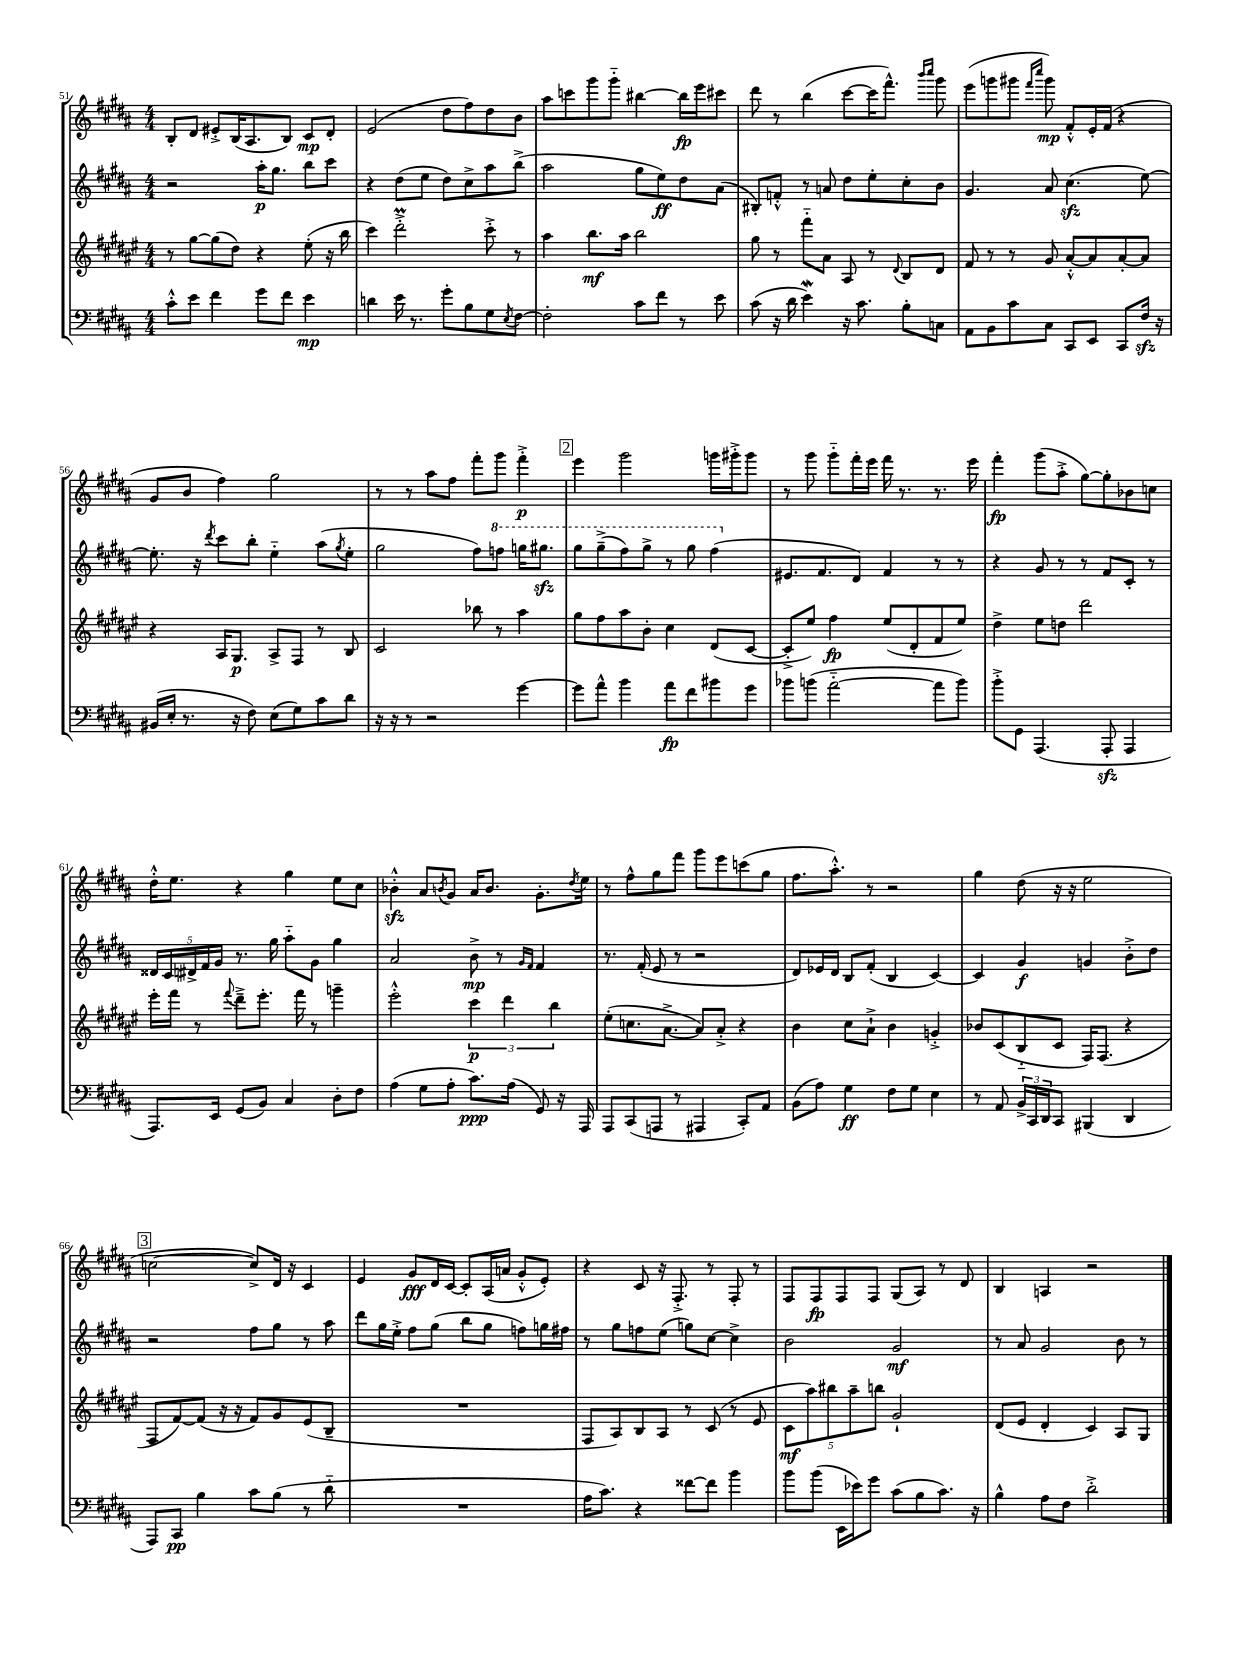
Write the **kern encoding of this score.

**kern	**kern	**kern	**kern
*staff4	*staff3	*staff2	*staff1
*clefF4	*clefG2	*clefG2	*clefG2
*k[f#c#g#d#a#]	*k[f#c#g#d#a#e#]	*k[f#c#g#d#a#]	*k[f#c#g#d#a#]
*M4/4	*M4/4	*M4/4	*M4/4
8c#'^^	8r	2r	8B'
8e	[8gg#	.	8d#
4f#	(8gg#]	.	8e#'^
.	8dd#)	.	(16B
.	.	.	8.A#
8g#	4r	16aa#'	.
.	.	8.gg#	.
8f#	.	.	8B)
4e	(8ee#'	8bb	8c#
.	16r	8ccc#	8d#'
.	16bb	.	.
=	=	=	=
4d	4ccc#)	4r	(2e
16e	2ddd#'^	(8dd#	.
8.r	.	.	.
.	.	8ee	.
8g#'	.	8dd#)	8dd#
8B	.	8cc#^	8ff#)
8G#	8ccc#'^	8aa#	8dd#
8qE	.	.	.
[8F#	8r	(8bb^	8b
=	=	=	=
2F#']	4aa#	2aa#	8aa#
.	.	.	8ccc
.	8.bb	.	8ggg#
.	.	.	8ggg#'~
.	16aa#	.	.
8c#	2bb	8gg#	[4bb#
8f#	.	8ee)	.
8r	.	8dd#	16bb#]
.	.	.	16eee
8e	.	(8a#	8ccc#
=	=	=	=
(8c#	8gg#	8B#')	8ddd#
16r	8r	8f'^^	8r
16d#	.	.	.
4e)	8fff#'~	8r	(4bb
.	8a#	8a	.
16r	8A#	8dd#	[8ccc#
8.c#	.	.	.
.	8r	8ee'	16ccc#]
.	.	.	8.fff#^^)
.	8qqd#	.	.
8B'	8B	8cc#'	.
.	.	.	16qqbbb
.	.	.	16qqcccc#
8C	8d#	8b	8ggg#
=	=	=	=
8AA#	8f#	4.g#	(8eee
8BB	8r	.	8ggg
8c#	8r	.	8ggg#
.	.	.	16qqfff#
.	.	.	16qqcccc#
8C#	8g#	8a#	8ggg#)
8CC#	[8a#'^^	(4.cc#	8f#'^^
8EE	8a#]	.	16e'
.	.	.	(16f#
8CC#	[8a#'	.	4r
16F#	8a#]	[8ee)	.
16r	.	.	.
=	=	=	=
(16BB#	4r	8.ee']	8g#
16E'	.	.	.
8.r	.	.	8b
.	.	16r	.
.	.	8qddd#	.
.	16A#	8ccc#	4ff#)
16r	8.G#	.	.
8F#)	.	8bb'	.
(8E	8A#^	4ee'~	2gg#
8G#)	8F#	.	.
8c#	8r	(8aa#	.
.	.	8qgg#	.
8d#	8B	8ee'	.
=	=	=	=
16r	2c#	2gg#	8r
16r	.	.	.
8r	.	.	8r
2r	.	.	8aa#
.	.	.	8ff#
.	8bb-	8ff#)	8fff#'
.	8r	8fff	8ggg#
[4g#	4aa#	16ggg	4fff#'^
.	.	8.ggg#	.
=	=	=	=
8g#]	8gg#	8ggg#	4eee
8a#^^	8ff#	(8ggg#~^	.
4b	8aa#	8fff#)	2ggg#
.	8b'	8ggg#^	.
8a#	4cc#	8r	.
8f#	.	8ggg#	.
8b#	(8d#	(4fff#	16ggg
.	.	.	16ggg#'^
8g#	[8c#	.	8ggg#
=	=	=	=
8b-	8c#'^]	8.e#	8r
(8b	8ee#)	.	8ggg#
.	.	8.f#	.
[2a#'~	4ff#	.	8ggg#'~
.	.	8d#)	16fff#'
.	.	.	16eee
.	(8ee#	4f#	16fff#
.	.	.	8.r
.	8d#'	.	.
8a#]	8f#	8r	8.r
8b)	8ee#)	8r	.
.	.	.	16eee
=	=	=	=
8b'^	4dd#^	4r	4fff#'
8GG#	.	.	.
(4.AAA#	8ee#	8g#	(8ggg#
.	8dd	8r	8aa#'^
.	2ddd#	8r	[8gg#)
8AAA#'	.	8f#	8gg#']
4AAA#	.	8c#'	8b-
.	.	8r	8cc
=	=	=	=
8.AAA#)	16eee#'	20d##	16dd#'^^
.	.	20c#	.
.	16fff#	.	8.ee
.	.	20d#^	.
.	8r	.	.
.	.	20f#	.
16EE	.	.	.
.	.	20g#	.
.	8qqfff#	.	.
(8GG#	8ddd#~^	8.r	4r
8BB)	8.eee#'	.	.
.	.	16gg#	.
4C#	.	8aa#'~	4gg#
.	16fff#	.	.
.	8r	8g#	.
8D#'	4ggg~	4gg#	8ee
8F#	.	.	8cc#
=	=	=	=
(4A#	2eee#'^^	2a#	4b-'^^
8G#	.	.	8a#
.	.	.	8qb
8A#'	.	.	8g#
8.c#)	6ccc#	8b^	16a#
.	.	.	8.b
.	.	8r	.
.	6ddd#	.	.
(16A#	.	.	.
.	.	16qqg#	.
.	.	16qqf#	.
8GG#)	.	4f#	8.g#'
.	6bb	.	.
16r	.	.	.
.	.	.	8qdd#
16AAA#	.	.	16ee
=	=	=	=
8AAA#	(8ee#'	8.r	8r
(8CC#	8.cc	.	8ff#^^
.	.	(16f#'	.
8AAA	.	8e	8gg#
.	[8.a#^	.	.
8r	.	8r	8fff#
4AAA#	8a#])	2r	8ggg#
.	8a#'^	.	8eee
8CC#')	4r	.	(8ccc
8AA#	.	.	8gg#
=	=	=	=
(8BB	4b	8d#)	8.ff#
8A#)	.	16e-	.
.	.	16d#	8.aa#'^^)
4G#	8cc#	8B	.
.	8a#`^	(8f#'	8r
8F#	4b	4B	2r
8G#	.	.	.
4E	4g'^	[4c#)	.
=	=	=	=
8r	8b-	4c#]	4gg#
8AA#	(8c#	.	.
24BB^	8B'~	4g#	(8dd#
24CC#	.	.	.
24DD#	.	.	.
8CC#	8c#	.	16r
.	.	.	16r
(4BBB#	16F#)	4g	2ee
.	(8.F#	.	.
4DD#	4r	8b'^	.
.	.	8dd#	.
=	=	=	=
8AAA#)	8F#	2r	[2cc
8CC#	[8f#)	.	.
4B	(8f#]	.	.
.	16r	.	.
.	16r	.	.
8c#	8f#)	8ff#	8cc^])
(8B	8g#	8gg#	16d#
.	.	.	16r
8r	(8e#	8r	4c#
8d#'~	8B~	8aa#	.
=	=	=	=
1r	1r	8ddd#	4e
.	.	16gg#	.
.	.	16ee'^	.
.	.	8ff#	8g#
.	.	(8gg#	16d#
.	.	.	[16c#
.	.	8bb	8c#']
.	.	8gg#	(16A#
.	.	.	16a
.	.	8ff)	8g#'^^
.	.	16gg	8e')
.	.	16ff#	.
=	=	=	=
16A#	8F#	8r	4r
8.c#)	.	.	.
.	8A#)	8gg#	.
4r	8B	8ff	8c#
.	8A#	(8ee	16r
.	.	.	8.F#'^
[8f##	8r	8gg)	.
8f##]	(8c#	[8cc#	8r
4b	8r	4cc#^]	8F#'
.	8e#	.	8r
=	=	=	=
8b	10c#	2b	8F#
.	10aa#)	.	.
(8b	.	.	8F#
.	10bb#	.	.
16EE	.	.	8F#
.	10aa#~	.	.
16e-)	.	.	.
8g#	.	.	8F#
.	10bb	.	.
(8c#	2g#`	2g#	(8G#
8B	.	.	8A#)
8.c#)	.	.	8r
.	.	.	8d#
16r	.	.	.
=	=	=	=
4B^^	(8d#	8r	4B
.	8e#	8a#	.
8A#	4d#'	2g#	4A
8F#	.	.	.
2d#'^	4c#)	.	2r
.	8A#	8b	.
.	8G#	8r	.
==	==	==	==
*-	*-	*-	*-
